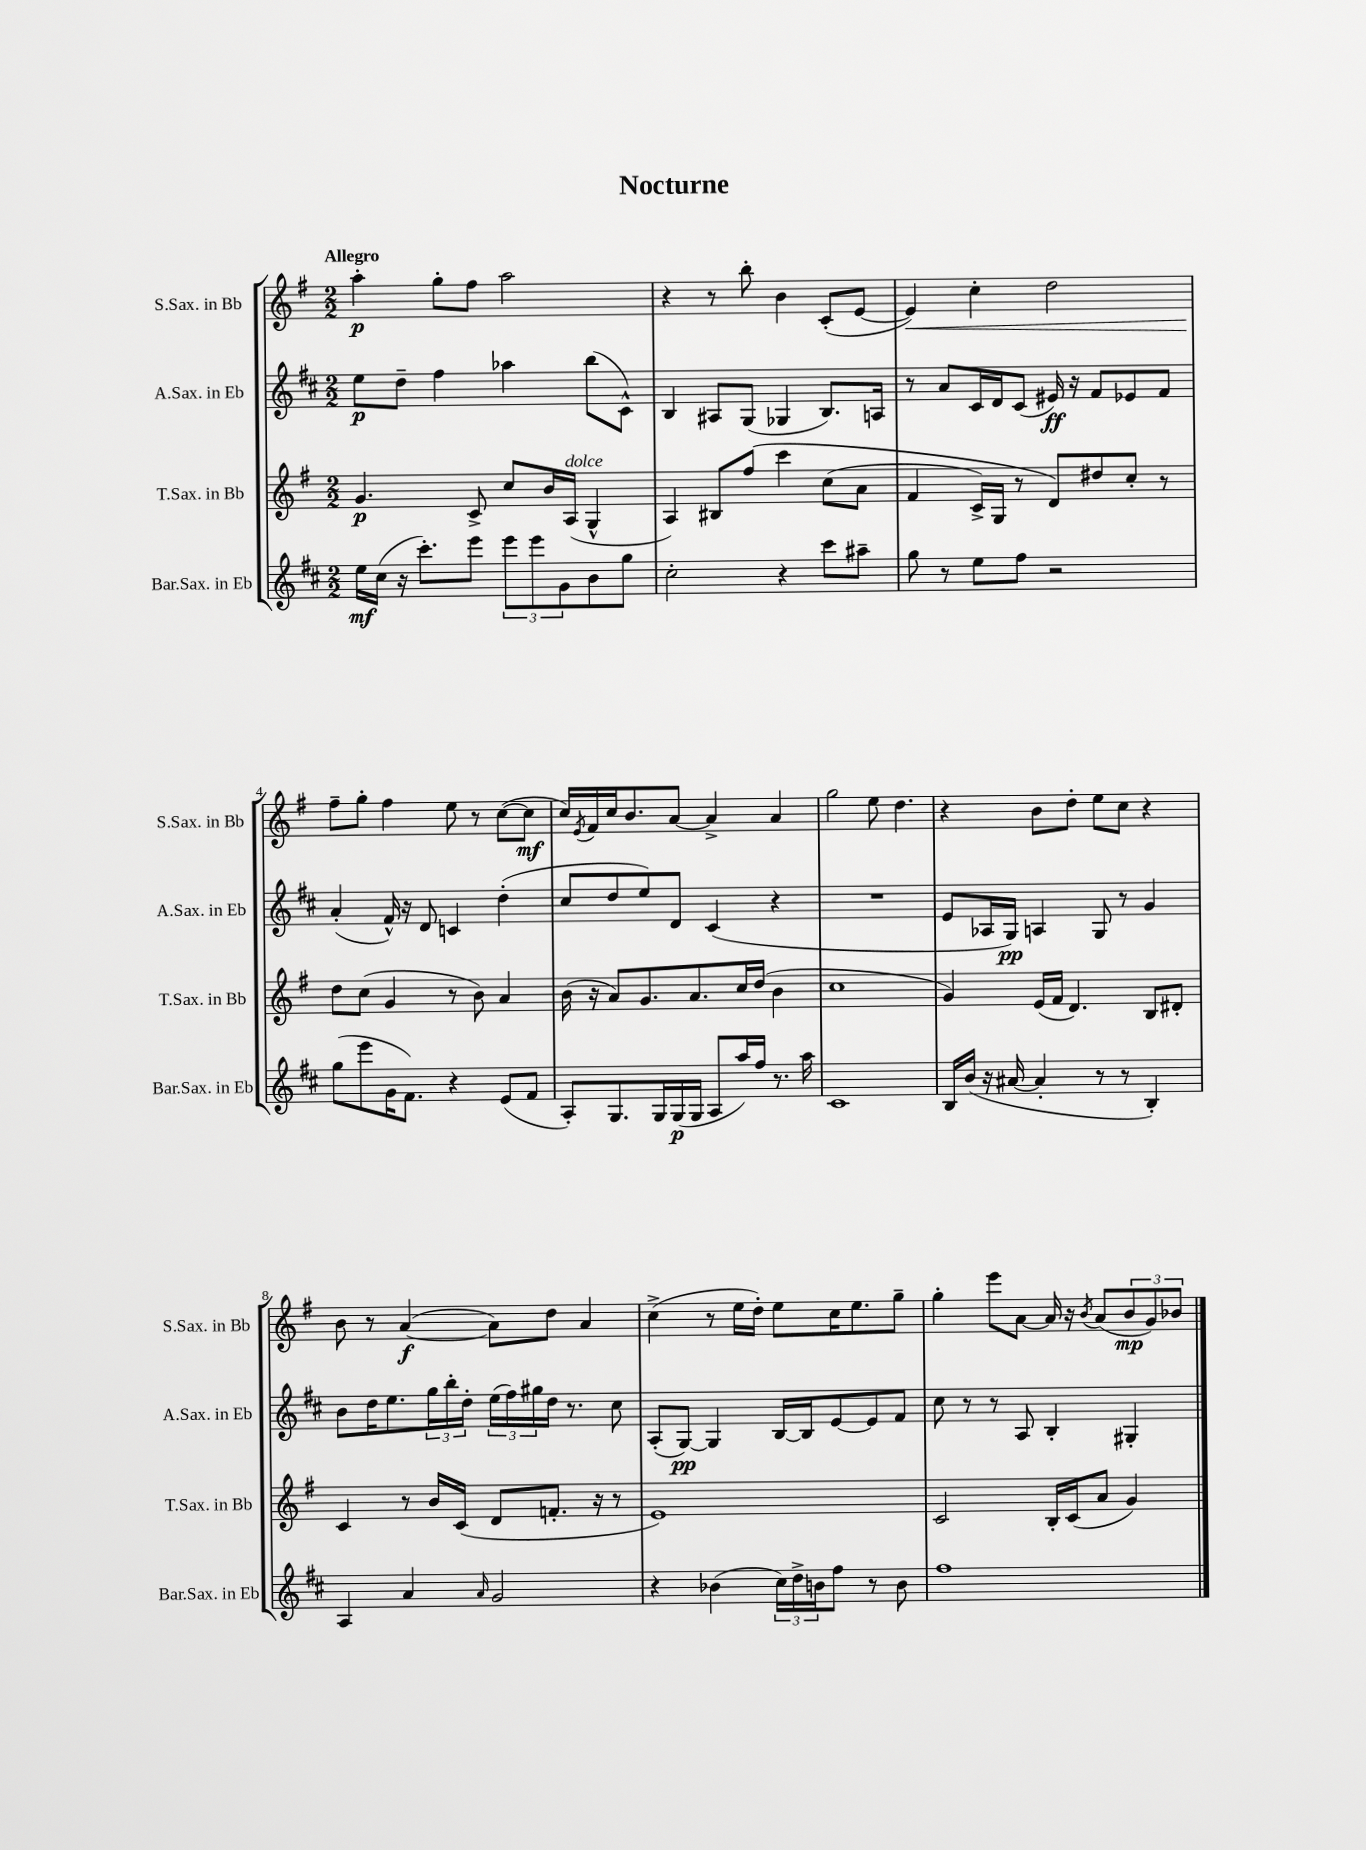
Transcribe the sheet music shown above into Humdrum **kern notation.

**kern	**dynam	**kern	**dynam	**kern	**dynam	**kern	**dynam
*part4	*part4	*part3	*part3	*part2	*part2	*part1	*part1
*staff4	*staff4	*staff3	*staff3	*staff2	*staff2	*staff1	*staff1
*I"Bar.Sax. in Eb	*	*I"T.Sax. in Bb	*	*I"A.Sax. in Eb	*	*I"S.Sax. in Bb	*
*I'Bar.Sax. in Eb	*	*I'T.Sax. in Bb	*	*I'A.Sax. in Eb	*	*I'S.Sax. in Bb	*
*clefG2	*	*clefG2	*	*clefG2	*	*clefG2	*
*k[f#c#]	*	*k[f#]	*	*k[f#c#]	*	*k[f#]	*
*M2/2	*	*M2/2	*	*M2/2	*	*M2/2	*
=1	=1	=1	=1	=1	=1	=1	=1
!	!	!	!	!	!	!LO:TX:a:B:t=Allegro	!
16ee\LL	mf	4.g/	p	8ee\L	p	4aa'\	p
(16cc#\JJ	.	.	.	.	.	.	.
16r	.	.	.	8dd~\J	.	.	.
8.ccc#'\L)	.	.	.	.	.	.	.
.	.	.	.	4ff#\	.	8gg'\L	.
8eee\J	.	8c^/	.	.	.	8ff#\J	.
12eee\L	.	8cc/L	.	4aa-X\	.	2aa\	.
12eee\	.	.	.	.	.	.	.
.	.	16b/L	.	.	.	.	.
12g\	.	.	.	.	.	.	.
!	!	!LO:TX:a:i:t=dolce	!	!	!	!	!
.	.	(16A/JJ	.	.	.	.	.
8b\	.	4G^^/	.	(8bb\L	.	.	.
8gg\J	.	.	.	8c#^^\J)	.	.	.
=2	=2	=2	=2	=2	=2	=2	=2
2cc#'\	.	4A/)	.	4B/	.	4r	.
.	.	8B#X/L	.	8A#X/L	.	8r	.
.	.	(8ff#/J	.	(8G/J	.	8bb'\	.
4r	.	4ccc\	.	4G-X/	.	4b\	.
8ccc#\L	.	(8cc\L	.	8.B/L)	.	(8c'/L	.
8aa#X~\J	.	8a\J	.	.	.	[8e/J	.
.	.	.	.	16An/Jk	.	.	.
=3	=3	=3	=3	=3	=3	=3	=3
!	!	!	!	!	!	!	!LO:HP:b
8gg\	.	4f#/	.	8r	.	4e/])	<
8r	.	.	.	8a/L	.	.	.
8ee\L	.	16c^/LL)	.	16c#/L	.	4cc'\	.
.	.	16G/JJ	.	16d/J	.	.	.
8ff#\J	.	8r	.	(8c#/J	.	.	.
2r	.	8d/L)	.	16e#X/)	ff	2dd\	.
.	.	.	.	16r	.	.	.
.	.	8dd#X/	.	8f#/L	.	.	.
.	.	8cc'/J	.	8e-X/	.	.	.
.	.	8r	.	8f#/J	.	.	.
!!LO:LB:g=z
=4	=4	=4	=4	=4	=4	=4	=4
(8gg\L	.	8dd\L	.	(4a'/	.	8ff#~\L	.
8eee\	.	(8cc\J	.	.	.	8gg'\J	[
16g\K	.	4g/	.	16f#^^/)	.	4ff#\	.
8.f#\J)	.	.	.	16r	.	.	.
.	.	.	.	8d/	.	.	.
4r	.	8r	.	4cn/	.	8ee\	.
.	.	8b\)	.	.	.	8r	.
(8e/L	.	4a/	.	(4dd'\	.	([8cc\L	.
8f#/J	.	.	.	.	.	8cc\J]	mf
=5	=5	=5	=5	=5	=5	=5	=5
8A'/L)	.	(16b\	.	8cc#/L	.	16cc/LL)	.
.	.	.	.	.	.	8qe/	.
.	.	16r	.	.	.	16f#/	.
8.G/	.	8a/L)	.	8dd/	.	16cc/J	.
.	.	.	.	.	.	8.b/	.
.	.	8.g/	.	8ee/)	.	.	.
16G/L	.	.	.	.	.	.	.
(16G/	p	.	.	8d/J	.	[8a/J	.
16G/JJ	.	8.a/	.	.	.	.	.
8A/L	.	.	.	(4c#/	.	4a^/]	.
16aa/L)	.	16cc/L	.	.	.	.	.
16ff#/JJ	.	(16dd/JJ	.	.	.	.	.
8.r	.	4b\	.	4r	.	4a/	.
16aa\	.	.	.	.	.	.	.
=6	=6	=6	=6	=6	=6	=6	=6
1c#	.	1cc	.	1r	.	2gg\	.
.	.	.	.	.	.	8ee\	.
.	.	.	.	.	.	4.dd\	.
=7	=7	=7	=7	=7	=7	=7	=7
16B/LL	.	4g/)	.	8e/L	.	4r	.
(16b/JJ	.	.	.	.	.	.	.
16r	.	.	.	16A-X/L	.	.	.
[16a#X/	.	.	.	16G/JJ)	pp	.	.
4a#'/]	.	(16e/LL	.	4An/	.	8b\L	.
.	.	16f#/JJ	.	.	.	.	.
.	.	4.d/)	.	.	.	8dd'\J	.
8r	.	.	.	8G/	.	8ee\L	.
8r	.	.	.	8r	.	8cc\J	.
4B'/)	.	8B/L	.	4g/	.	4r	.
.	.	8d#X'/J	.	.	.	.	.
!!LO:LB:g=z
=8	=8	=8	=8	=8	=8	=8	=8
4A/	.	4c/	.	8b\L	.	8b\	.
.	.	.	.	16dd\K	.	8r	.
.	.	.	.	8.ee\	.	.	.
4a/	.	8r	.	.	.	([4a/	f
.	.	16b/LL	.	24gg\L	.	.	.
.	.	.	.	24bb'\	.	.	.
.	.	(16c/JJ	.	.	.	.	.
.	.	.	.	24dd'\JJ	.	.	.
16qqa/	.	.	.	.	.	.	.
2g/	.	8d/L	.	(24ee\LL	.	8a\L])	.
.	.	.	.	24ff#\)	.	.	.
.	.	.	.	24gg#X\	.	.	.
.	.	8.fn'/J	.	16dd\JJ	.	8dd\J	.
.	.	.	.	8.r	.	.	.
.	.	.	.	.	.	4a/	.
.	.	16r	.	.	.	.	.
.	.	8r	.	8cc#\	.	.	.
=9	=9	=9	=9	=9	=9	=9	=9
4r	.	1e)	.	(8A'/L	.	(4cc^\	.
.	.	.	.	[8G/J)	pp	.	.
(4b-X\	.	.	.	4G/]	.	8r	.
.	.	.	.	.	.	16ee\LL	.
.	.	.	.	.	.	16dd'\JJ)	.
24cc#\LL)	.	.	.	[16B/LL	.	8ee\L	.
24dd^\	.	.	.	.	.	.	.
.	.	.	.	16B/J]	.	.	.
24bn\J	.	.	.	.	.	.	.
8ff#\J	.	.	.	[8e/	.	16cc\K	.
.	.	.	.	.	.	8.ee\	.
8r	.	.	.	8e/]	.	.	.
8b\	.	.	.	8f#/J	.	8gg~\J	.
=10	=10	=10	=10	=10	=10	=10	=10
1ff#	.	2c/	.	8cc#\	.	4gg'\	.
.	.	.	.	8r	.	.	.
.	.	.	.	8r	.	8eee\L	.
.	.	.	.	8A/	.	[8a\J	.
.	.	16B'/LL	.	4B'/	.	16a/]	.
.	.	(16c/J	.	.	.	16r	.
.	.	.	.	.	.	8qb/	.
.	.	8a/J	.	.	.	(8a/L	.
.	.	4g/)	.	4G#X'/	.	12b/	mp
.	.	.	.	.	.	12g/)	.
.	.	.	.	.	.	12b-X/J	.
==	==	==	==	==	==	==	==
*-	*-	*-	*-	*-	*-	*-	*-
